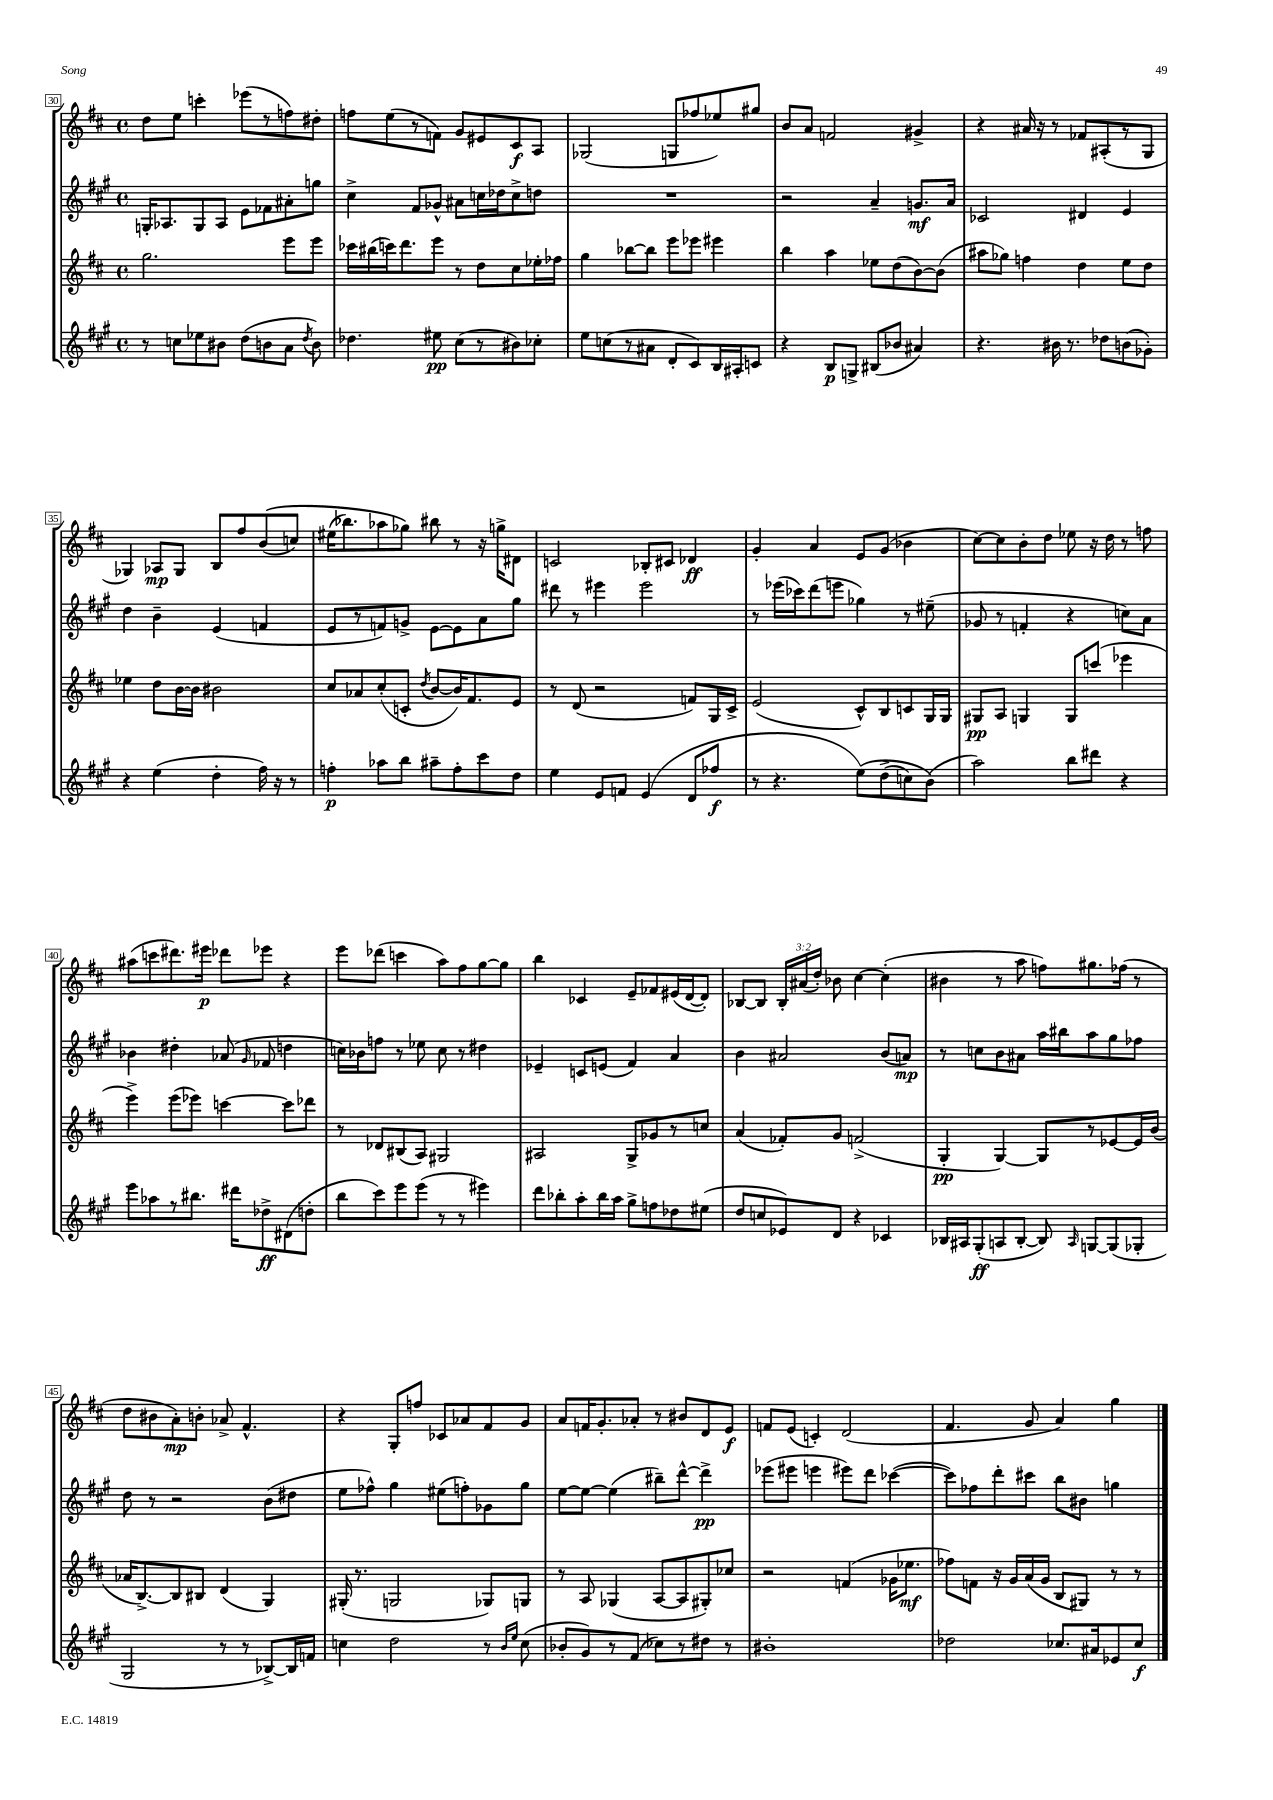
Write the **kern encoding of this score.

**kern	**dynam	**kern	**dynam	**kern	**dynam	**kern	**dynam
*part4	*part4	*part3	*part3	*part2	*part2	*part1	*part1
*staff4	*staff4	*staff3	*staff3	*staff2	*staff2	*staff1	*staff1
*clefG2	*	*clefG2	*	*clefG2	*	*clefG2	*
*k[f#c#g#]	*	*k[f#c#]	*	*k[f#c#g#]	*	*k[f#c#]	*
*M4/4	*	*M4/4	*	*M4/4	*	*M4/4	*
*met(c)	*	*met(c)	*	*met(c)	*	*met(c)	*
=30	=30	=30	=30	=30	=30	=30	=30
8r	.	2.gg\	.	16Gn'/KL	.	8dd\L	.
.	.	.	.	8.A-X/	.	.	.
8ccn\L	.	.	.	.	.	8ee\J	.
8ee-X\	.	.	.	8G/	.	4cccn'\	.
8b#X\J	.	.	.	8A-/J	.	.	.
(8dd\L	.	.	.	8e\L	.	(8eee-X\L	.
8bn\	.	.	.	8f-X\	.	8r	.
8a\J	.	8eee\L	.	8a#X'\	.	8ffn\)	.
8qdd/	.	.	.	.	.	.	.
8b\)	.	8eee\J	.	8ggn\J	.	8dd#X'\J	.
=31	=31	=31	=31	=31	=31	=31	=31
4.dd-X\	.	16ccc-X\LL	.	4cc#^\	.	8ffn\L	.
.	.	(16bb#X\	.	.	.	.	.
.	.	16cccn\J)	.	.	.	(8ee\	.
.	.	8.ddd\	.	.	.	.	.
.	.	.	.	8f#/L	.	8r	.
8ee#X\	pp	8eee\J	.	8g-X^^/J	.	8fn\J)	.
(8cc#\L	.	8r	.	8a#X\L	.	8g/L	.
8r	.	8dd\L	.	16ccn\L	.	8e#X/	.
.	.	.	.	16dd-X\J	.	.	.
8b#X\)	.	8cc#\	.	8cc^\	.	8c#/	f
8cc-X'\J	.	16ee-X'\L	.	8ddn\J	.	8A/J	.
.	.	16ff-X\JJ	.	.	.	.	.
=32	=32	=32	=32	=32	=32	=32	=32
8ee\L	.	4gg\	.	1r	.	(2G-X/	.
(8ccn\	.	.	.	.	.	.	.
8r	.	[8bb-X\L	.	.	.	.	.
8a#X\J	.	8bb-\J]	.	.	.	.	.
8d'/L	.	8eee\L	.	.	.	8Gn/L	.
8c#/)	.	8eee-X\J	.	.	.	8ff-X/	.
16B/L	.	4eee#X\	.	.	.	8ee-X/)	.
16A#X'/J	.	.	.	.	.	.	.
8cn/J	.	.	.	.	.	8gg#X/J	.
=33	=33	=33	=33	=33	=33	=33	=33
4r	.	4bb\	.	2r	.	8b/L	.
.	.	.	.	.	.	8a/J	.
8B/L	p	4aa\	.	.	.	2fn/	.
8Gn^/J	.	.	.	.	.	.	.
(8B#X/L	.	8ee-X\L	.	4a~/	.	.	.
8b-X/J	.	(8dd\	.	.	.	.	.
4a#X/)	.	[8b\)	.	8.gn/L	mf	4g#X^/	.
.	.	(8b\J]	.	.	.	.	.
.	.	.	.	16a/Jk	.	.	.
=34	=34	=34	=34	=34	=34	=34	=34
4.r	.	8aa#X\L	.	2c-X/	.	4r	.
.	.	8gg-X\J)	.	.	.	.	.
.	.	4ffn\	.	.	.	16a#X/	.
.	.	.	.	.	.	16r	.
16b#X\	.	.	.	.	.	8r	.
8.r	.	.	.	.	.	.	.
.	.	4dd\	.	4d#X/	.	8f-X/L	.
8dd-X\L	.	.	.	.	.	(8A#X'/	.
(8bn\	.	8ee\L	.	4e/	.	8r	.
8g-X'\J)	.	8dd\J	.	.	.	8G/J	.
!!LO:LB:g=z
=35	=35	=35	=35	=35	=35	=35	=35
4r	.	4ee-X\	.	4dd\	.	4G-X/)	.
(4ee\	.	8dd\L	.	4b~\	.	8A-X/L	mp
.	.	[16b\L	.	.	.	8G-/J	.
.	.	16b\JJ]	.	.	.	.	.
4dd'\	.	2b#X\	.	(4e/	.	8B/L	.
.	.	.	.	.	.	8ff#/	.
16ff#\)	.	.	.	4fn/	.	((8b/	.
16r	.	.	.	.	.	.	.
8r	.	.	.	.	.	8ccn/J)	.
=36	=36	=36	=36	=36	=36	=36	=36
4ffn'\	p	8cc#/L	.	8e/L	.	(16ee#X\KL	.
.	.	.	.	.	.	8.bb-X\)	.
.	.	8a-X/	.	8r	.	.	.
8aa-X\L	.	(8cc#'/	.	8fn/)	.	8aa-X\	.
8bb\J	.	8cn'/J	.	8gn^/J	.	8gg-X\J)	.
.	.	8qdd/	.	.	.	.	.
8aa#X~\L	.	[8b/L	.	[8e\L	.	8bb#X\	.
8ff'\	.	16b/K])	.	8e\]	.	8r	.
.	.	8.f#/	.	.	.	.	.
8ccc#\	.	.	.	8a\	.	16r	.
.	.	.	.	.	.	16ggn^\KL	.
8dd\J	.	8e/J	.	8gg#\J	.	8d#X\J	.
=37	=37	=37	=37	=37	=37	=37	=37
4ee\	.	8r	.	8ddd#X\	.	2cn/	.
.	.	(8d/	.	8r	.	.	.
8e/L	.	2r	.	4eee#X\	.	.	.
8fn/J	.	.	.	.	.	.	.
(4e/	.	.	.	2eee#\	.	8B-X'/L	.
.	.	.	.	.	.	8c#X/J	.
8d/L	.	8fn/L)	.	.	.	4d-X/	ff
8ff-X/J	f	16G/L	.	.	.	.	.
.	.	16c#^/JJ	.	.	.	.	.
=38	=38	=38	=38	=38	=38	=38	=38
8r	.	(2e/	.	8r	.	4g'/	.
4.r	.	.	.	(16eee-X\LL	.	.	.
.	.	.	.	16ccc-X\J)	.	.	.
.	.	.	.	(8ddd\	.	4a/	.
.	.	.	.	8eeen\J	.	.	.
(8ee\L)	.	8c#^^/L)	.	4gg-X\)	.	8e/L	.
(8dd^\	.	8B/	.	.	.	(8g/J	.
8ccn\)	.	8cn/	.	8r	.	4b-X\	.
(8b\J)	.	16G/L	.	(8ee#X~\	.	.	.
.	.	16G/JJ	.	.	.	.	.
=39	=39	=39	=39	=39	=39	=39	=39
2aa\)	.	8G#X/L	pp	8g-X/	.	[8cc#\L)	.
.	.	8A/J	.	8r	.	8cc#\]	.
.	.	4Gn/	.	4fn'/	.	8b'\	.
.	.	.	.	.	.	8dd\J	.
8bb\L	.	8G/L	.	4r	.	8ee-X\	.
8ddd#X\J	.	(8cccn/J	.	.	.	16r	.
.	.	.	.	.	.	16dd\	.
4r	.	4eee-X\	.	8ccn\L)	.	8r	.
.	.	.	.	8a\J	.	8ffn\	.
!!LO:LB:g=z
=40	=40	=40	=40	=40	=40	=40	=40
8eee\L	.	4eee^\)	.	4b-X\	.	(8aa#X\L	.
8aa-X\	.	.	.	.	.	8cccn\	.
8r	.	(8eee\L	.	4dd#X'\	.	8.ddd#X\)	.
8.bb#X\J	.	8eee-X\J)	.	.	.	.	.
.	.	.	.	.	.	16eee#X\Jk	p
.	.	[4cccn\	.	(8a-X/	.	8ddd-X\L	.
16ddd#X\KL	.	.	.	.	.	.	.
.	.	.	.	16qqg#/	.	.	.
8dd-X^\	ff	.	.	8f-X/	.	8eee-X\J	.
(8d#X\	.	8ccc\L]	.	4ddn\	.	4r	.
8ddn'\J	.	8ddd-X\J	.	.	.	.	.
=41	=41	=41	=41	=41	=41	=41	=41
8bb\L	.	8r	.	16ccn\LL)	.	8eee\L	.
.	.	.	.	16b-X\J	.	.	.
8ccc#\)	.	8d-X/L	.	8ffn\J	.	(8ddd-X\J	.
8eee\	.	(8B#X/	.	8r	.	4cccn\	.
(8eee\J	.	8A/J)	.	8ee-X\	.	.	.
8r	.	2G#X/	.	8cc\	.	8aa\L)	.
8r	.	.	.	8r	.	8ff#\	.
4eee#X\)	.	.	.	4dd#X\	.	[8gg\	.
.	.	.	.	.	.	8gg\J]	.
=42	=42	=42	=42	=42	=42	=42	=42
8ddd\L	.	2A#X/	.	4e-X~/	.	4bb\	.
8bb-X'\	.	.	.	.	.	.	.
8aa'\	.	.	.	8cn/L	.	4c-X/	.
16bb-\L	.	.	.	(8en/J	.	.	.
16aa\JJ	.	.	.	.	.	.	.
8gg#^\L	.	8G^/L	.	4f#/)	.	8e~/L	.
8ffn\	.	8g-X/	.	.	.	8f-X/	.
8dd-X\	.	8r	.	4a/	.	(16e#X/L	.
.	.	.	.	.	.	[16d/J	.
(8ee#X\J	.	8ccn/J	.	.	.	8d'/J])	.
=43	=43	=43	=43	=43	=43	=43	=43
8dd/L	.	(4a/	.	4b\	.	[8B-X/L	.
8ccn/	.	.	.	.	.	8B-/J]	.
8e-X/)	.	8f-X'/L)	.	2a#X/	.	24B-'/LL	.
.	.	.	.	.	.	(24a#X/	.
.	.	.	.	.	.	24dd'/JJ)	.
8d/J	.	8g/J	.	.	.	8b-X\	.
4r	.	(2fn^/	.	.	.	[4cc#\	.
4c-X/	.	.	.	(8b/L	.	(4cc#'\]	.
.	.	.	.	8an/J)	mp	.	.
=44	=44	=44	=44	=44	=44	=44	=44
16B-X/LL	.	4G'/	pp	8r	.	4b#X\	.
16A#X/J	.	.	.	.	.	.	.
(8G#'/	ff	.	.	8ccn\L	.	.	.
8An/	.	[4G/)	.	8b\	.	8r	.
[8B-'/J	.	.	.	8a#X\J	.	8aa\	.
8B-/])	.	8G/L]	.	16aa\LL	.	8ffn\L)	.
.	.	.	.	16bb#X\J	.	.	.
16qqA/	.	.	.	.	.	.	.
[8Gn/L	.	8r	.	8aa\	.	8.gg#X\	.
(8G/]	.	[8e-X/	.	8gg#\	.	.	.
.	.	.	.	.	.	(16ff-X\Jk	.
8G-X'/J	.	16e-/L]	.	8ff-X\J	.	8r	.
.	.	(16b/JJ	.	.	.	.	.
!!LO:LB:g=z
=45	=45	=45	=45	=45	=45	=45	=45
2G#/	.	16a-X/KL	.	8dd\	.	8dd\L	.
.	.	[8.B^/)	.	.	.	.	.
.	.	.	.	8r	.	8b#X\	.
.	.	8B/]	.	2r	.	8a'\)	mp
.	.	8B#X/J	.	.	.	8bn'\J	.
8r	.	(4d/	.	.	.	8a-X^/	.
8r	.	.	.	.	.	4.f#^^/	.
[8B-X^/L)	.	4G/)	.	(8b\L	.	.	.
16B-/L]	.	.	.	8dd#X\J	.	.	.
16fn/JJ	.	.	.	.	.	.	.
=46	=46	=46	=46	=46	=46	=46	=46
4ccn\	.	(16G#X'/	.	8ee\L	.	4r	.
.	.	8.r	.	.	.	.	.
.	.	.	.	8ff-X^^\J)	.	.	.
2dd\	.	2Gn/	.	4gg#\	.	8G'/L	.
.	.	.	.	.	.	8ffn/J	.
.	.	.	.	(8ee#X\L	.	8c-X/L	.
.	.	.	.	8ffn'\)	.	8a-X/	.
8r	.	8G-X/L)	.	8g-X\	.	8f#/	.
16qqb/LL	.	.	.	.	.	.	.
16qqee/JJ	.	.	.	.	.	.	.
(8cc\	.	8Gn/J	.	8gg#\J	.	8g/J	.
=47	=47	=47	=47	=47	=47	=47	=47
8b-X'/L	.	8r	.	[8ee\L	.	8a/L	.
8g#/)	.	8A/	.	8ee\J_	.	16fn/K	.
.	.	.	.	.	.	8.g'/	.
8r	.	(4G-X/	.	(4ee\]	.	.	.
(8f#/J	.	.	.	.	.	8a-X'/J	.
8cc-X\L)	.	[8A/L	.	8bb#X~\L)	.	8r	.
8r	.	8A/]	.	[8ddd^^\J	.	8b#X/L	.
8dd#X\J	.	8G#X'/)	.	4ddd^\]	pp	8d/	.
8r	.	8cc-X/J	.	.	.	8e/J	f
=48	=48	=48	=48	=48	=48	=48	=48
1b#X'	.	2r	.	(8eee-X\L	.	8fn/L	.
.	.	.	.	8eee#X\J	.	(8e/J	.
.	.	.	.	4eeen\	.	4cn'/)	.
.	.	(4fn/	.	8eee#X\L)	.	(2d/	.
.	.	.	.	8ddd\J	.	.	.
.	.	16g-X\KL	.	([4ccc-X\	.	.	.
.	.	8.ee-X\J	mf	.	.	.	.
=49	=49	=49	=49	=49	=49	=49	=49
2dd-X\	.	8ff-X\L)	.	8ccc-\L])	.	4.f#/	.
.	.	8fn\J	.	8ff-X\	.	.	.
.	.	16r	.	8ddd'\	.	.	.
.	.	16g/LL	.	.	.	.	.
.	.	(16a/	.	8ccc#X\J	.	8g/	.
.	.	16g/JJ	.	.	.	.	.
8.cc-X/L	.	8B/L	.	8bb\L	.	4a/)	.
.	.	8G#X/J)	.	8b#X\J	.	.	.
16a#X/k	.	.	.	.	.	.	.
8e-X/	.	8r	.	4ggn\	.	4gg\	.
8cc-/J	f	8r	.	.	.	.	.
==	==	==	==	==	==	==	==
*-	*-	*-	*-	*-	*-	*-	*-
